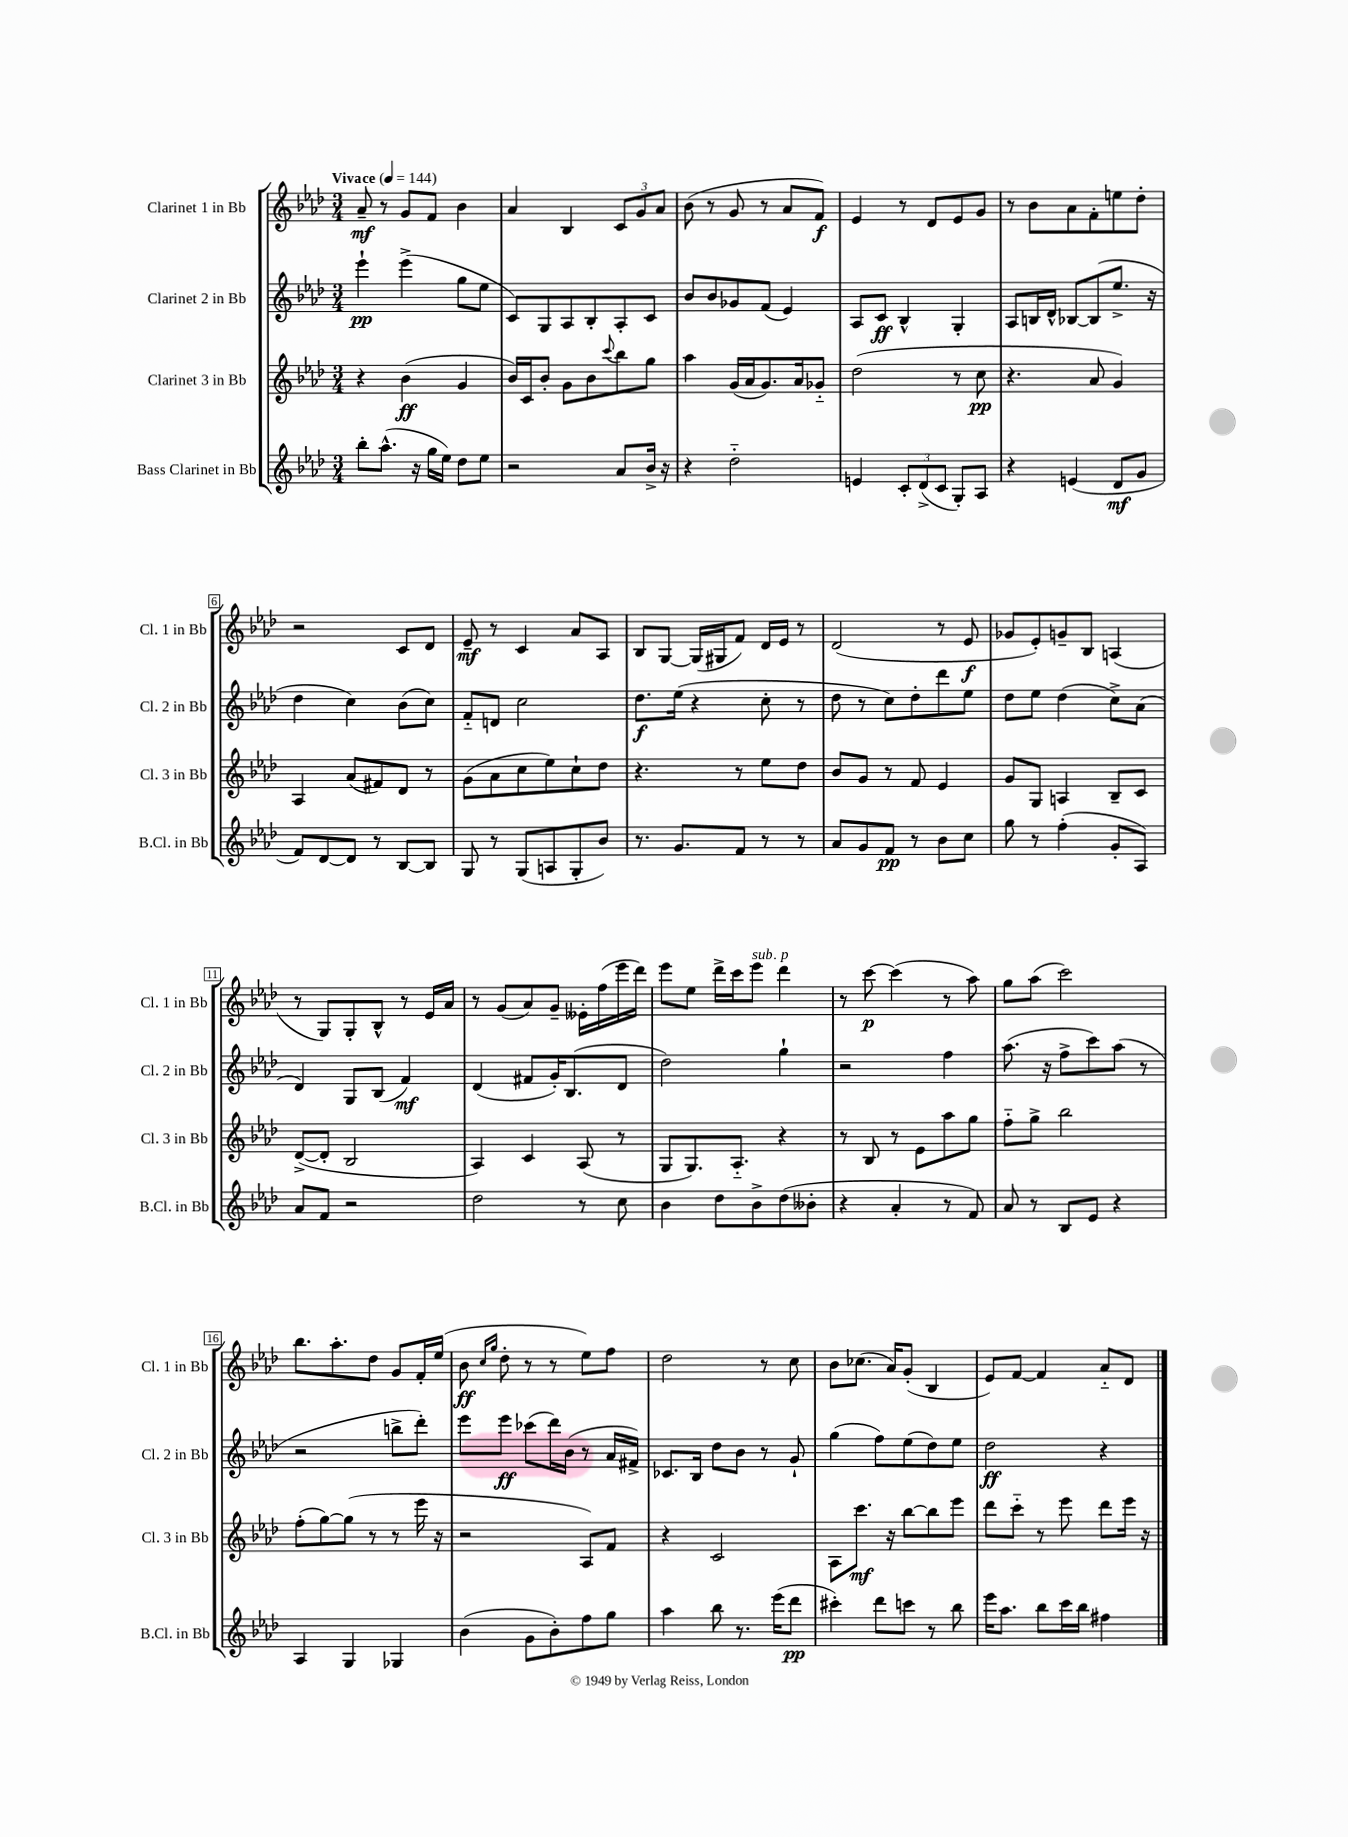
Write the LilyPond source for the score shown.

<<
\new StaffGroup <<
\new Staff = "s0" \with { instrumentName = "Clarinet 1 in Bb" shortInstrumentName = "Cl. 1 in Bb" } {
    \clef treble \key aes \major \numericTimeSignature \time 3/4 \tempo "Vivace" 4 = 144
    aes'8--\mf r8 g'8 f'8 bes'4 |
    aes'4 bes4 \tuplet 3/2 { c'8 g'8 aes'8 } |
    bes'8( r8 g'8 r8 aes'8 f'8\f) |
    ees'4 r8 des'8 ees'8 g'8 |
    r8 bes'8 aes'8 f'8-. e''8 des''8-. |
    r2 c'8 des'8 |
    ees'8--\mf r8 c'4 aes'8 aes8 |
    bes8 g8~ g16( gis16 f'8) des'16 ees'16 r8 |
    des'2( r8 ees'8\f |
    ges'8 ees'8-.) g'8-- bes8 a4( |
    r8 g8) g8-. bes8-^ r8 ees'16 aes'16 |
    r8 g'8( aes'8) g'8-- eeses'16-. f''16( ees'''16 des'''16) |
    ees'''8 ees''8 des'''16-> c'''16 ees'''8^\markup { \italic "sub. p" } des'''4 |
    r8 c'''8~\p c'''4( r8 aes''8) |
    g''8 aes''8( c'''2) |
    bes''8. aes''8.-. des''8 g'8 f'16-. ees''16( |
    bes'8\ff \grace { c''16 g''16 } des''8-. r8 r8 ees''8) f''8 |
    des''2 r8 c''8 |
    bes'8 ces''8.( aes'16) g'8-.( bes4 |
    ees'8) f'8~ f'4 aes'8-_ des'8 \bar "|." |
}
\new Staff = "s1" \with { instrumentName = "Clarinet 2 in Bb" shortInstrumentName = "Cl. 2 in Bb" } {
    \clef treble \key aes \major \numericTimeSignature \time 3/4
    ees'''4-!\pp ees'''4->( g''8 ees''8 |
    c'8) g8 aes8 bes8-. aes8-. c'8 |
    bes'8 bes'8 ges'8 f'8( ees'4) |
    aes8 c'8\ff bes4-^ g4-. |
    aes8 b16 des'16-^ bes8~ bes8( ees''8.-> r16 |
    des''4 c''4) bes'8( c''8) |
    f'8-_ d'8 c''2 |
    des''8.\f ees''16( r4 c''8-. r8 |
    des''8 r8 c''8) des''8-. des'''8 ees''8 |
    des''8 ees''8 des''4( c''8->) aes'8( |
    des'4) g8 bes8( f'4\mf) |
    des'4( fis'8 g'16-.) bes8.( des'8 |
    des''2) g''4-! |
    r2 f''4 |
    aes''8.( r16 f''8-> c'''8) aes''8( r8 |
    r2 b''8-> des'''8-.) |
    ees'''8 ees'''8\ff ces'''8( des'''16) bes'16( r8 aes'16 fis'16->) |
    ces'8. bes16 des''8 bes'8 r8 g'8-! |
    g''4( f''8) ees''8( des''8) ees''8 |
    des''2\ff r4 \bar "|." |
}
\new Staff = "s2" \with { instrumentName = "Clarinet 3 in Bb" shortInstrumentName = "Cl. 3 in Bb" } {
    \clef treble \key aes \major \numericTimeSignature \time 3/4
    r4 bes'4\ff( g'4 |
    bes'16) c'16 bes'8-. g'8 bes'8 \appoggiatura { c'''8 } bes''8 g''8 |
    aes''4 g'16( aes'16 g'8.) aes'16 ges'8-_ |
    des''2( r8 c''8\pp |
    r4. aes'8 g'4) |
    aes4 aes'8( fis'8) des'8 r8 |
    g'8( aes'8 c''8 ees''8) c''8-! des''8 |
    r4. r8 ees''8 des''8 |
    bes'8 g'8 r8 f'8 ees'4 |
    g'8 g8 a4 bes8-- c'8 |
    des'8~->( des'8-. bes2 |
    aes4) c'4 aes8( r8 |
    g8 g8.) aes8.-_ r4 |
    r8 bes8 r8 ees'8 aes''8 g''8 |
    f''8-_ g''8-> bes''2 |
    f''8-.( g''8~) g''8( r8 r8 ees'''16 r16 |
    r2 aes8) f'8 |
    r4 c'2 |
    aes8 c'''8.\mf r16 bes''8~ bes''8 ees'''8 |
    des'''8 c'''8-_ r8 ees'''8 des'''8 ees'''16 r16 \bar "|." |
}
\new Staff = "s3" \with { instrumentName = "Bass Clarinet in Bb" shortInstrumentName = "B.Cl. in Bb" } {
    \clef treble \key aes \major \numericTimeSignature \time 3/4
    bes''8-. aes''8.-^( r16 g''16 ees''16) des''8 ees''8 |
    r2 aes'8 bes'16-> r16 |
    r4 des''2-_ |
    e'4 \tuplet 3/2 { c'8-. des'8->( c'8 } g8-.) aes8 |
    r4 e'4( des'8\mf g'8 |
    f'8) des'8~ des'8 r8 bes8~ bes8 |
    g8 r8 g8( a8 g8-. bes'8) |
    r8. g'8. f'8 r8 r8 |
    aes'8 g'8 f'8\pp r8 bes'8 c''8 |
    g''8 r8 f''4-.( g'8-. aes8) |
    aes'8 f'8 r2 |
    des''2 r8 c''8 |
    bes'4 des''8 bes'8-> des''8( beses'8-. |
    r4 aes'4-. r8 f'8) |
    aes'8 r8 bes8 ees'8 r4 |
    aes4 g4 ges4 |
    bes'4( g'8 bes'8-.) f''8 g''8 |
    aes''4 bes''8 r8. ees'''16( des'''8\pp |
    cis'''4-.) des'''8 c'''8 r8 bes''8 |
    ees'''16 aes''8. bes''8 c'''16 bes''16 fis''4 \bar "|." |
}
>>
>>
\layout { \context { \Score \override BarNumber.stencil = #(make-stencil-boxer 0.1 0.3 ly:text-interface::print) } }
